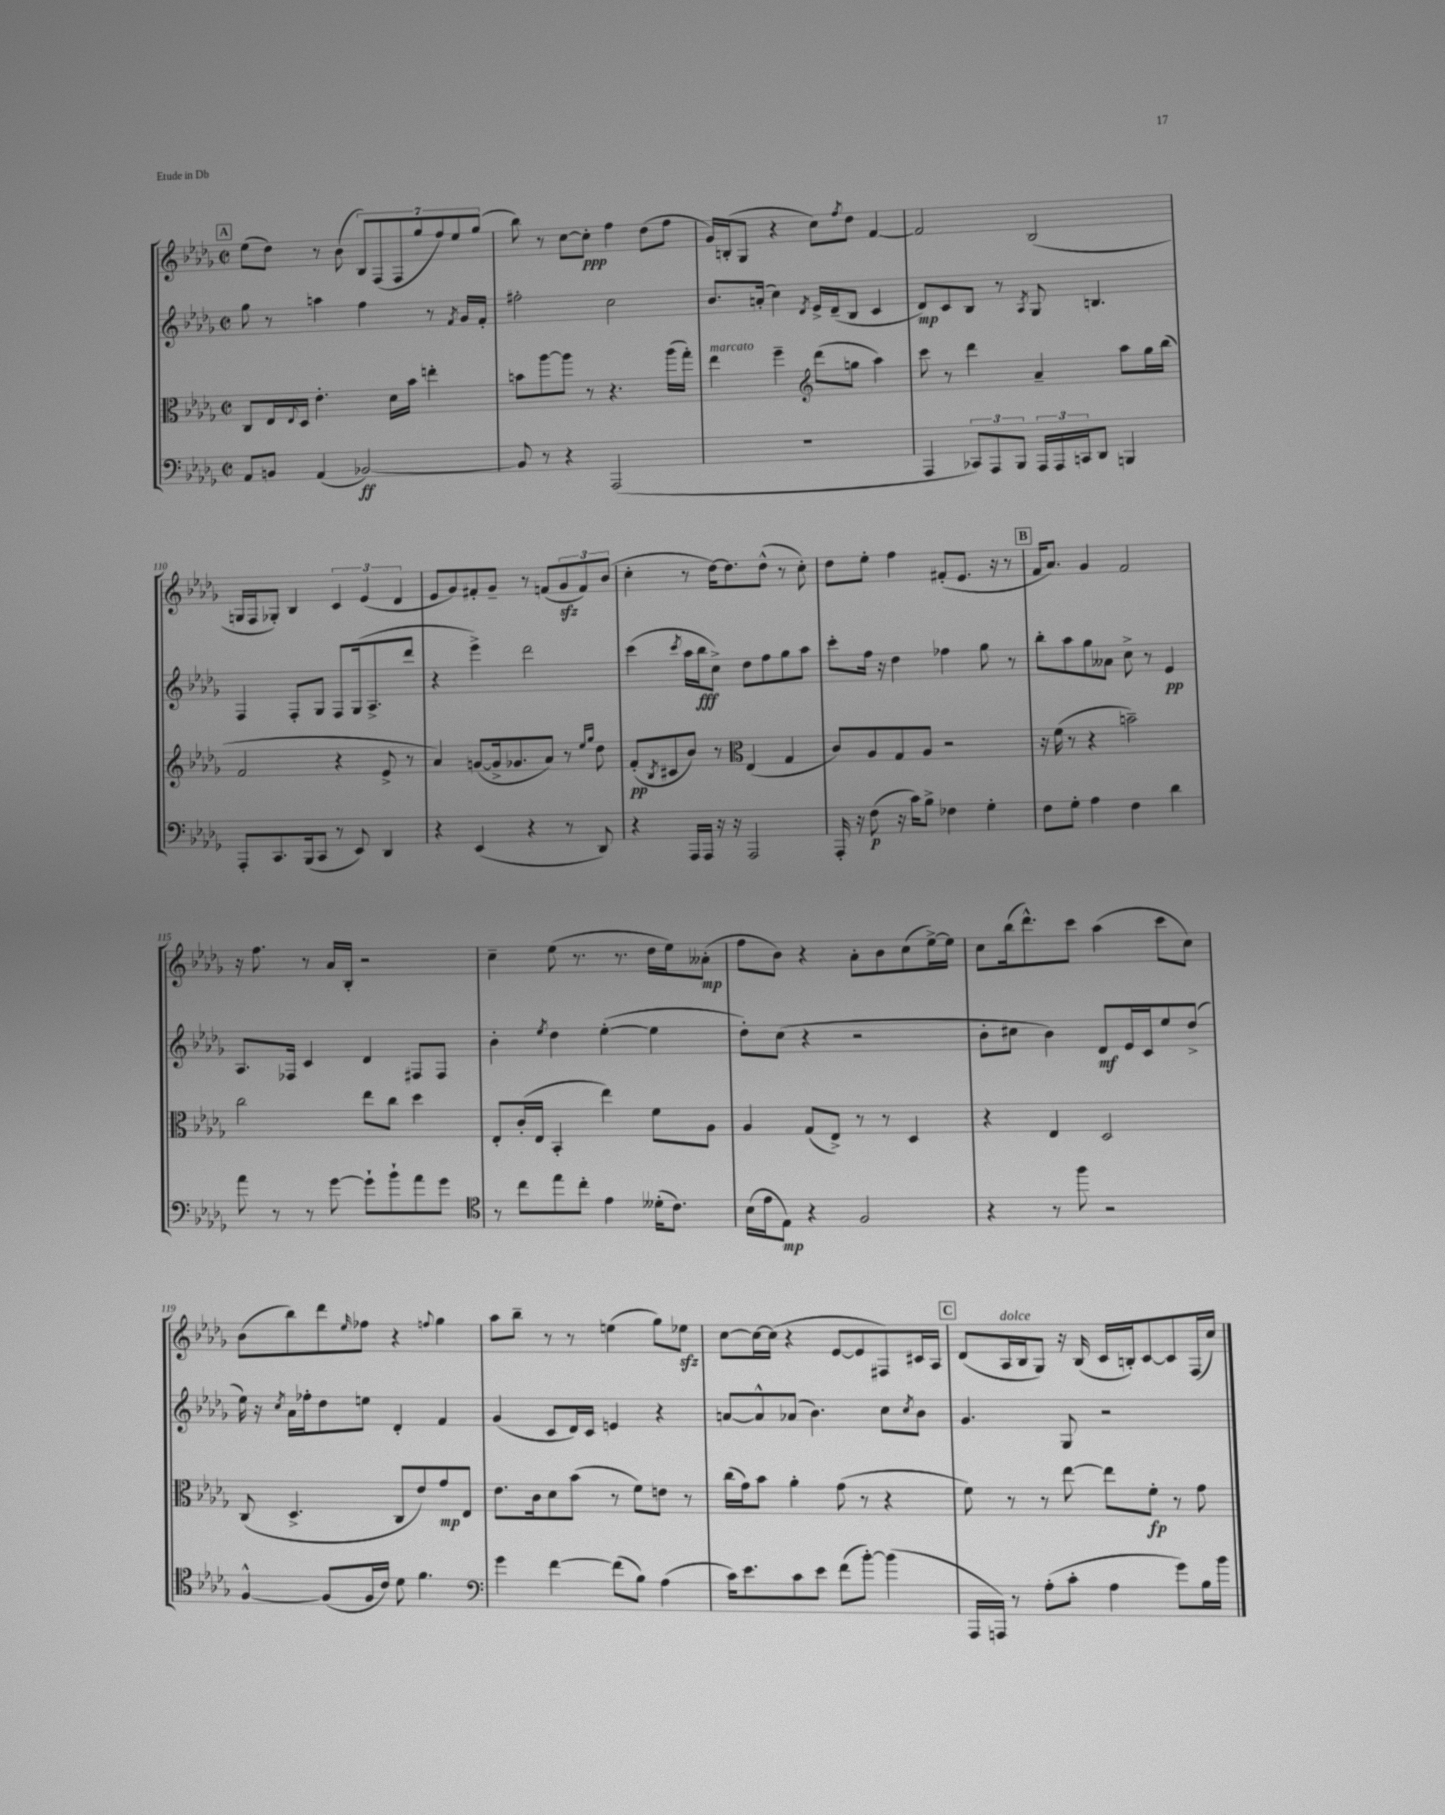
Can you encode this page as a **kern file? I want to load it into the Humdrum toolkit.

**kern	**kern	**kern	**kern
*staff4	*staff3	*staff2	*staff1
*clefF4	*clefC3	*clefG2	*clefG2
*k[b-e-a-d-g-]	*k[b-e-a-d-g-]	*k[b-e-a-d-g-]	*k[b-e-a-d-g-]
*M2/2	*M2/2	*M2/2	*M2/2
*met(c|)	*met(c|)	*met(c|)	*met(c|)
8AA-	8C	8gg-	(8ee-
8BB	16E-	8r	8dd-)
.	8qqE-	.	.
.	16D-	.	.
(4AA-	4.e-'	4aa	8r
.	.	.	(8b-
[2BB-)	.	4ff	14B-)
.	.	.	(14F
.	16d-	.	.
.	.	.	14F
.	16b-	.	.
.	.	.	14gg-
.	4ee'	8r	.
.	.	.	14ff)
.	.	.	14ee-
.	.	8qf	.
.	.	16g-	.
.	.	.	(14gg-
.	.	16f'	.
=	=	=	=
8BB-]	8b	2ff#'	8bb-)
8r	[8aa-	.	8r
4r	8aa-]	.	[8cc
.	8r	.	8cc']
(2AAA-	4.r	2cc	4ff
.	.	.	(8dd-
.	(16aa-	.	8ff
.	16gg-')	.	.
=	=	=	=
1r	4ee-	8.b-	16g-)
.	.	.	(16B'
.	.	.	8G-
.	.	(16a'	.
.	4ff~	4cc)	4r
*	*clefG2	*	*
.	.	8qd-	.
.	(8ddd-	16e-^	8cc)
.	.	(16d-~	.
.	.	.	8qff
.	8gg	8B-	8dd-
.	4aa-)	4c	[4f
=	=	=	=
4AAA-	8ccc	8d-)	2f]
.	8r	8c	.
12CC-)	4ddd-	8B-	.
12AAA-	.	.	.
.	.	8r	.
12BBB-	.	.	.
.	.	8qA-	.
24AAA-	4a-~	8G-	(2B-
24AAA-	.	.	.
24CC	.	.	.
8DD-	.	4.B	.
4BBB	8aa-	.	.
.	16gg-	.	.
.	(16bb-	.	.
=	=	=	=
8AAA-'	2f	4F	16G
.	.	.	16F
8.CC	.	.	8G-')
.	.	8F'	4B-
(16BBB-	.	.	.
8CC	.	8G-	.
8r	4r	8F	6c
8EE-)	.	(16G-	.
.	.	.	(6e-
.	.	8.A-^	.
4DD-	8e-^	.	.
.	.	.	6d-
.	8r	8ddd-	.
=	=	=	=
4r	4a-)	4r	8e-
.	.	.	8g-)
(4EE-	([8g	4eee-^)	8f#'
.	16g^]	.	8g-~
.	8.g-	.	.
4r	.	2ddd-	8r
.	8a-)	.	(8f
8r	8r	.	12g-
.	.	.	12f)
.	16qqee-	.	.
.	16qqgg-	.	.
8DD-)	8dd-	.	.
.	.	.	(12b-
=	=	=	=
4r	(8f'	(4ccc	4cc'
.	8qB-	.	.
.	8c#	.	.
.	.	8qccc	.
16AAA-	8b-)	16aa-	8r
16AAA-	.	16bb-	.
16r	8r	8cc^)	[16dd-)
16r	.	.	8.dd-]
*	*clefC3	*	*
2AAA-	(4E-	8dd-	.
.	.	8ff	(8dd-^^
.	4G-	8gg-	8r
.	.	8aa-	8cc')
=	=	=	=
16AAA-'	8c)	8ccc'	8dd-
16r	.	.	.
(8F	8A-	16ff	8ee-'
.	.	16r	.
16r	8G-	4dd-	4ff
16c)	.	.	.
8B-^	8A-	.	.
4F-	2r	4ff-	(8f#'
.	.	.	8.e-
4G-'	.	8gg-	.
.	.	.	16r
.	.	8r	8r
=	=	=	=
8F	16r	8bb-'	16f
.	(16f	.	8.a-)
8G-'	8r	8aa-	.
4A-	4r	8gg-	4g-
.	.	8a--	.
4F	2b~)	8cc^	2f
.	.	8r	.
4d-	.	4e-	.
=	=	=	=
8a-	2cc	8.A-	16r
.	.	.	8.ff
8r	.	.	.
.	.	16F-	.
8r	.	4c	8r
[8g-	.	.	16a-
.	.	.	16B-'
8g-`]	8ee-	4d-	2r
8b-`	8cc	.	.
8a-	4dd-	8F#	.
8g-	.	8F#	.
=	=	=	=
*clefC4	*	*	*
8r	8E-'	4b-'	4cc~
8cc	(16c'	.	.
.	16E-	.	.
.	.	8qee-	.
8ee-	4BB-'	4dd-	(8ee-
8cc'	.	.	8.r
4e-	4ee-)	([4ee-'	.
.	.	.	8.r
(16d--'	8f	4ee-]	16dd-
8.c)	.	.	16ee-)
.	8A-	.	(8a--'
=	=	=	=
(16B-	4A-	8dd-')	8ff
16e-	.	.	.
8E-)	.	(8cc	8b-)
4r	(8G-	4r	4r
.	8E-^)	.	.
2F	8r	2r	8a-'
.	8r	.	8b-
.	4D-	.	(8cc
.	.	.	[16ee-^)
.	.	.	16ee-]
=	=	=	=
4r	4r	8b-'	8cc
.	.	8cc#	(16bb-
.	.	.	8.ddd-^^)
8r	4E-	4b-)	.
8ff	.	.	8ccc
2r	2D-	8d-	(4aa-
.	.	16e-	.
.	.	16c	.
.	.	8ee-	8ccc
.	.	(8dd-^	8cc)
=	=	=	=
[4F^^	(8C	16ee-)	(8b-
.	.	16r	.
.	.	8qcc	.
.	4.D-^	16a-	8bb-)
.	.	16ff-'	.
(8F]	.	8dd-	8ddd-
.	.	.	16qqee-
16F	.	8ee	8ff-
16c)	.	.	.
8d-	8C	4d-'	4r
4.f	8e-)	.	.
.	.	.	8qqff
.	8g-	4f	4gg-
.	8E-	.	.
=	=	=	=
*clefF4	*	*	*
4g-	8.e-	(4g-	8aa-
.	.	.	8bb-~
.	16c	.	.
[4f	8d-	8c	8r
.	(8b-	16d-)	8r
.	.	16c	.
(8f]	8r	4e	(4ee
8B-)	8f)	.	.
(4A-	8e	4r	8gg-)
.	8r	.	8ee-
=	=	=	=
16c)	(16cc	[8a	[8cc
8.e-	16g-)	.	.
.	8b-	8a^^]	16cc_
.	.	.	(16cc]
8c	4a-'	(8a-	4r
8e-	.	4.b-)	.
(8f	(8g-	.	[8e-
[8b-')	8r	.	8e-]
(4b-]	4r	8cc	8F#)
.	.	8qcc	.
.	.	8b-	16c#
.	.	.	16A-
=	=	=	=
16AAA-	8f)	4.g-	(8d-
16AAA)	.	.	.
8r	8r	.	16A-
.	.	.	16B-
(8A-'	8r	.	8G-)
8c'	[8ee-	8G-	16r
.	.	.	(16B-
4A-	8ee-]	2r	16c
.	.	.	16B')
.	8f'	.	[8c
8g-)	8r	.	8c]
16B-	8g-	.	(16F
16b-	.	.	16cc)
==	==	==	==
*-	*-	*-	*-
